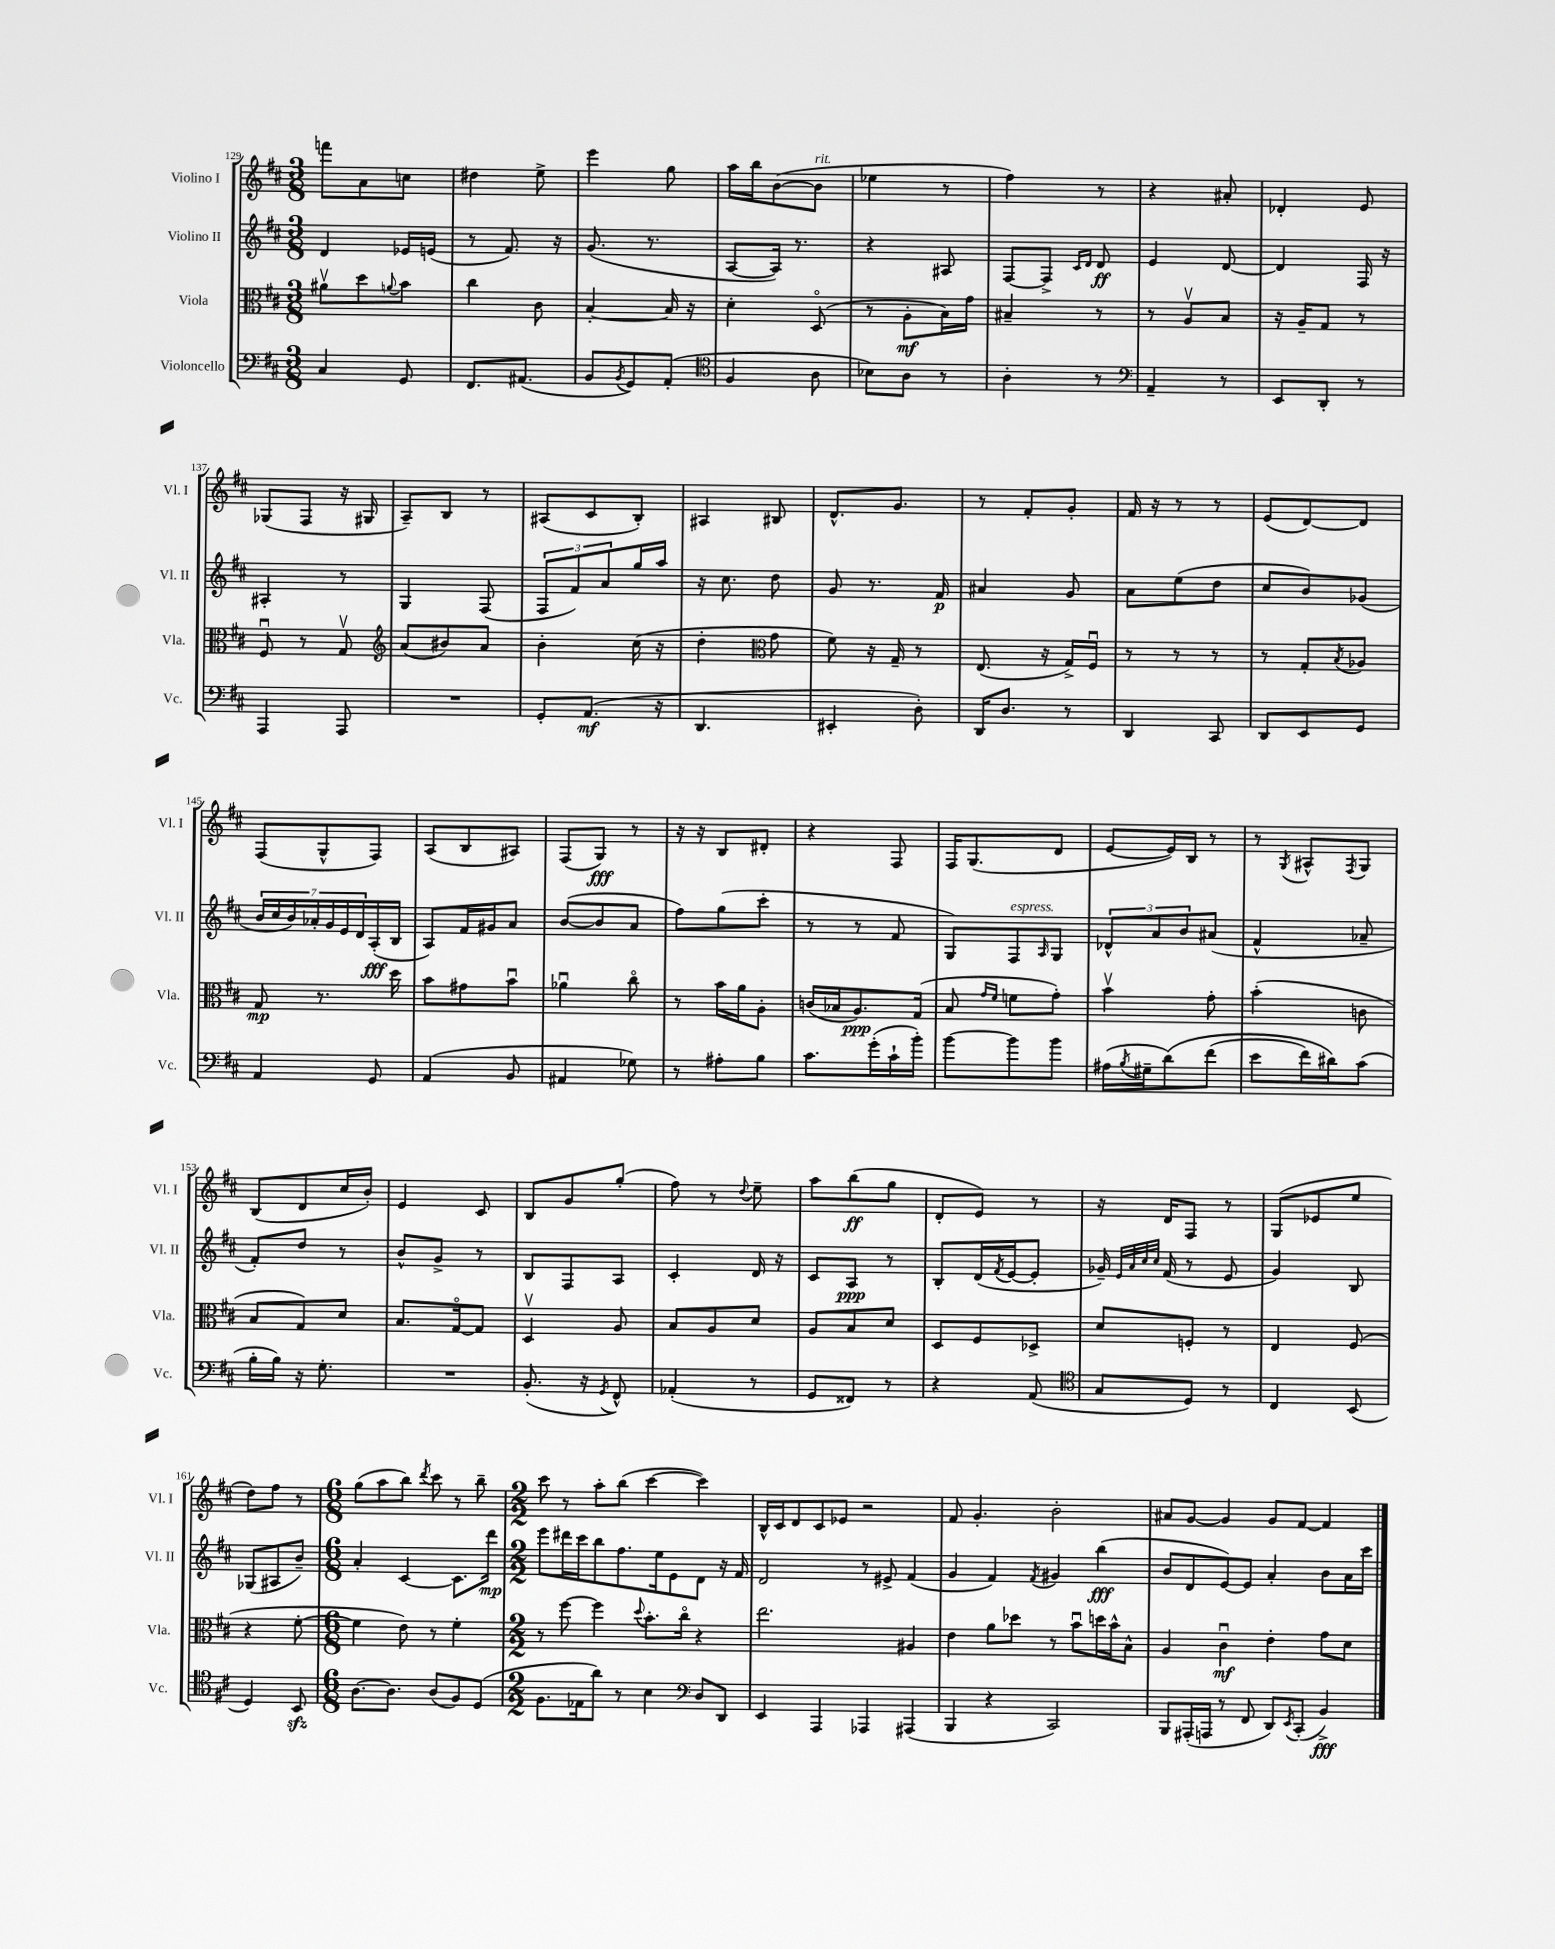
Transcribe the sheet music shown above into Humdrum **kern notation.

**kern	**kern	**kern	**kern
*staff4	*staff3	*staff2	*staff1
*clefF4	*clefC3	*clefG2	*clefG2
*k[f#c#]	*k[f#c#]	*k[f#c#]	*k[f#c#]
*M3/8	*M3/8	*M3/8	*M3/8
4C#/	8a#v\L	4d/	8fff\L
.	8dd\	.	8a\
.	8qqa/	.	.
8GG/	8b\J	16e-/LL	8cc\J
.	.	(16e/JJ	.
=	=	=	=
8.FF#/L	4cc#\	8r	4dd#\
.	.	8.f#/)	.
(8.AA#/J	.	.	.
.	8c#\	.	8ee^\
.	.	16r	.
=	=	=	=
8BB/L	[4B'/	(8.g/	4eee\
8qBB/	.	.	.
8GG/)	.	.	.
.	.	8.r	.
(8AA'/J	16B/]	.	8gg\
.	16r	.	.
=	=	=	=
*clefC4	*	*	*
4F#/	4d'\	[8A/L	16aa\LL
.	.	.	16bb\J
.	.	16A/]Jk)	([8b\
.	.	8.r	.
8A\	(8Do/	.	8b\]J
=	=	=	=
8B-\L)	8r	4r	4ee-\
8A\J	8A'\L	.	.
8r	16B\L)	8A#/	8r
.	16g\JJ	.	.
=	=	=	=
4A'\	4B#~/	[8F#/L	4ff#\)
.	.	8F#^/]J	.
.	.	16qqc#/LL	.
.	.	16qqd/JJ	.
8r	8r	8d/	8r
=	=	=	=
*clefF4	*	*	*
4AA~/	8r	4e/	4r
.	8Av/L	.	.
8r	8B/J	[8d/	8a#'/
=	=	=	=
8EE/L	16r	4d/]	4d-'/
.	16A~/LK	.	.
8DD'/J	8G/J	.	.
8r	8r	16F#/	8e/
.	.	16r	.
=	=	=	=
4AAA/	8F#u/	4A#'/	(8G-/L
.	8r	.	8F#/J
8AAA/	8Gv/	8r	16r
.	.	.	16G#/
=	=	=	=
*	*clefG2	*	*
4.r	(8a/L	4G/	8A~/L)
.	8b#/)	.	8B/J
.	8a/J	(8F#/	8r
=	=	=	=
8GG'/L	4b'\	12F#/L	(8A#/L
.	.	12f#/)	.
(8.AA/J	.	.	8c#/
.	.	12a/	.
.	(16cc#\	16gg/L	8B'/J)
16r	16r	16aa/JJ	.
=	=	=	=
4.DD/	4dd'\	16r	4A#/
.	.	8.cc#\	.
*	*clefC3	*	*
.	8g\	8dd\	8B#/
=	=	=	=
4EE#'/	8f#\)	8g/	8.d^^/L
.	16r	8.r	.
.	16G~/	.	8.g/J
8D'\)	8r	.	.
.	.	16f#/	.
=	=	=	=
16DD/LK	(8.E/	4a#/	8r
8.D/J	.	.	.
.	.	.	8f#'/L
.	16r	.	.
8r	16G^/LL)	8g/	8g'/J
.	16F#u/JJ	.	.
=	=	=	=
4DD/	8r	8a\L	16f#/
.	.	.	16r
.	8r	(8ee\	8r
8CC#/	8r	8dd\J	8r
=	=	=	=
8DD/L	8r	8cc#/L	(8e/L
8EE/	8G'/L	8b/)	[8d/)
.	8qB/	.	.
8GG/J	8A-/J	(8g-/J	8d/]J
=	=	=	=
4AA/	8G/	28b/LL	(8F#/L
.	.	28cc#/	.
.	.	28b/)	.
.	.	28a-'/	.
.	8.r	.	8G^^/
.	.	28g/	.
.	.	28e/	.
.	.	28d/	.
8GG/	.	(16A'/	8F#/J)
.	16dd\	16B/JJ	.
=	=	=	=
(4AA/	8b\L	8A/L)	(8A/L
.	8g#\	16f#/L	8B/
.	.	16g#/J	.
8BB/	8bu\J	8a/J	8A#/J)
=	=	=	=
4AA#/	4a-u\	([8b/L	(8F#/L
.	.	8b/]	8G/J)
8G-\)	8cc#o\	8a/J	8r
=	=	=	=
8r	8r	8ff#\L)	16r
.	.	.	16r
8A#'\L	16b\LL	(8gg\	8B/L
.	16a\J	.	.
8B\J	8A'\J	8ccc#'\J	8d#'/J
=	=	=	=
8.c#\L	(16c/LL	8r	4r
.	16B-/J	.	.
.	8.A/)	8r	.
(16g'\L	.	.	.
16c#`\	.	8f#/	8F#/
16b'\JJ)	(16G/Jk	.	.
=	=	=	=
[8b\L	8B/	8G/L)	16F#/LK
.	.	.	(8.G/
.	16qqg/LL	.	.
.	16qqf#/JJ	.	.
8b\]	8f\L	8F#/	.
.	.	16qqA/	.
8b\J	8g'\J)	8G/J	8d/J
=	=	=	=
(16A#\LL	4bv\	12d-^^/L	[8e/L
8qB/	.	.	.
16G#~\J	.	.	.
.	.	12a/	.
&(8d\)	.	.	16e/]L)
.	.	12b/	.
.	.	.	16B/JJ
(8f#\J	8g'\	(8a#/J	8r
=	=	=	=
8e\L	(4b'\	4f#^^/	8r
.	.	.	8qG/
16f#\L)	.	.	8A#^^/L
16d#\J&)	.	.	.
.	.	.	8qF#/
(8c#\J	8c\	8a-~/	8G/J
=	=	=	=
16B'\LL	8B/L	8f#'/L)	(8B/L
16B\JJ)	.	.	.
16r	8G/)	8dd/J	8d/
8.G'\	.	.	.
.	8d/J	8r	16cc#/L
.	.	.	16b'/JJ)
=	=	=	=
4.r	8.B/L	8b^^/L	4e/
.	.	8g^/J	.
.	[16Go/k	.	.
.	8G/]J	8r	8c#/
=	=	=	=
(8.BB'/	4Dv/	8B/L	8B/L
.	.	8F#/	8g/
16r	.	.	.
8qGG/	.	.	.
8FF#^^/)	8A/	8A/J	(8gg'/J
=	=	=	=
(4AA-'/	8B/L	4c#'/	8ff#\)
.	8A/	.	8r
.	.	.	8qqdd/
8r	8d/J	16d/	8ee~\
.	.	16r	.
=	=	=	=
8GG/L	8A/L	8c#/L	8aa\L
8FF##/J)	8B/	8A/J	(8bb\
8r	8d/J	8r	8gg\J
=	=	=	=
4r	8D/L	8B'/L	8d'/L
.	8F#/	(16d/L	8e/J)
.	.	8qf#/	.
.	.	[16e/J	.
(8AA/	8D-^/J	8e'/]J	8r
=	=	=	=
*clefC4	*	*	*
8G/L	8d/L	16g-~/)	16r
.	.	32qqe/LLL	.
.	.	32qqa/	.
.	.	32qqcc#/	.
.	.	32qqcc#/JJJ	.
.	.	(16f#/	16d/LK
8D/J)	8F'/J	8r	8F#/J
8r	8r	8e/	8r
=	=	=	=
4C#/	4E/	4g/)	(8G/L
.	.	.	8e-/
(8BB/	(8F#/	8B/	8ee/J
=	=	=	=
4D/)	4r	(8G-/L	8dd\L)
.	.	8A#/	8ff#\J
8BB/	[8f#'\	8b~/J)	8r
=	=	=	=
*M6/8	*M6/8	*M6/8	*M6/8
[8.A\L	4f#\]	4a'/	(8gg\L
.	.	.	8aa\
8.A\]J	.	.	.
.	8e\)	[4c#/	8bb\J)
.	.	.	8qddd/
(8A/L	8r	.	8ccc#\
8F#/)	4f#'\	8.c#\]L	8r
(8D/J	.	.	8bb~\
.	.	16ddd\Jk	.
=	=	=	=
*M2/2	*M2/2	*M2/2	*M2/2
8.F#\L	8r	8eee\L	8ccc#\
.	[8ff#\	16ddd#\L	8r
16E-\k	.	16ccc#\J	.
8a\J)	4ff#\]	8bb\	8aa'\L
8r	.	8.ff#\	(8bb\J
.	8qqdd/	.	.
4B\	8.b'\L	.	[4ccc#\
.	.	16ee\k	.
.	.	8e\	.
.	16cc#o\Jk	.	.
*clefF4	*	*	*
8D/L	4r	8d\J	4ccc#\])
8DD/J	.	16r	.
.	.	16f#/	.
=	=	=	=
4EE/	2.ee\	2d/	16B^^/LL
.	.	.	16c#/J
.	.	.	8d/
4AAA/	.	.	8c#/
.	.	.	8e-/J
4AAA-/	.	8r	2r
.	.	8e#^/	.
(4AAA#/	4A#/	(4f#/	.
=	=	=	=
4BBB/	4e\	4g/	8f#/
.	.	.	4.g'/
4r	8a\L	4f#/)	.
.	8dd-\J	.	.
.	.	8qf#/	.
2CC#/)	8r	4g#/	2b'\
.	8bu\L	.	.
.	16dd\L	(4bb\	.
.	16b^^\J	.	.
.	8B^^\J	.	.
=	=	=	=
8BBB/L	4A/	8b/L	8a#/L
(16AAA#'/L	.	8d/	[8g/J
16AAA/JJ	.	.	.
8r	4c#u\	[8e/)	4g/]
8FF#/	.	8e/]J	.
8DD/L)	4e'\	4a'/	8g/L
8qEE/	.	.	.
(8CC#'/J	.	.	[8f#/J
4BB^/)	8g\L	8b\L	4f#/]
.	8d\J	16a\L	.
.	.	16ccc#\JJ	.
==	==	==	==
*-	*-	*-	*-
